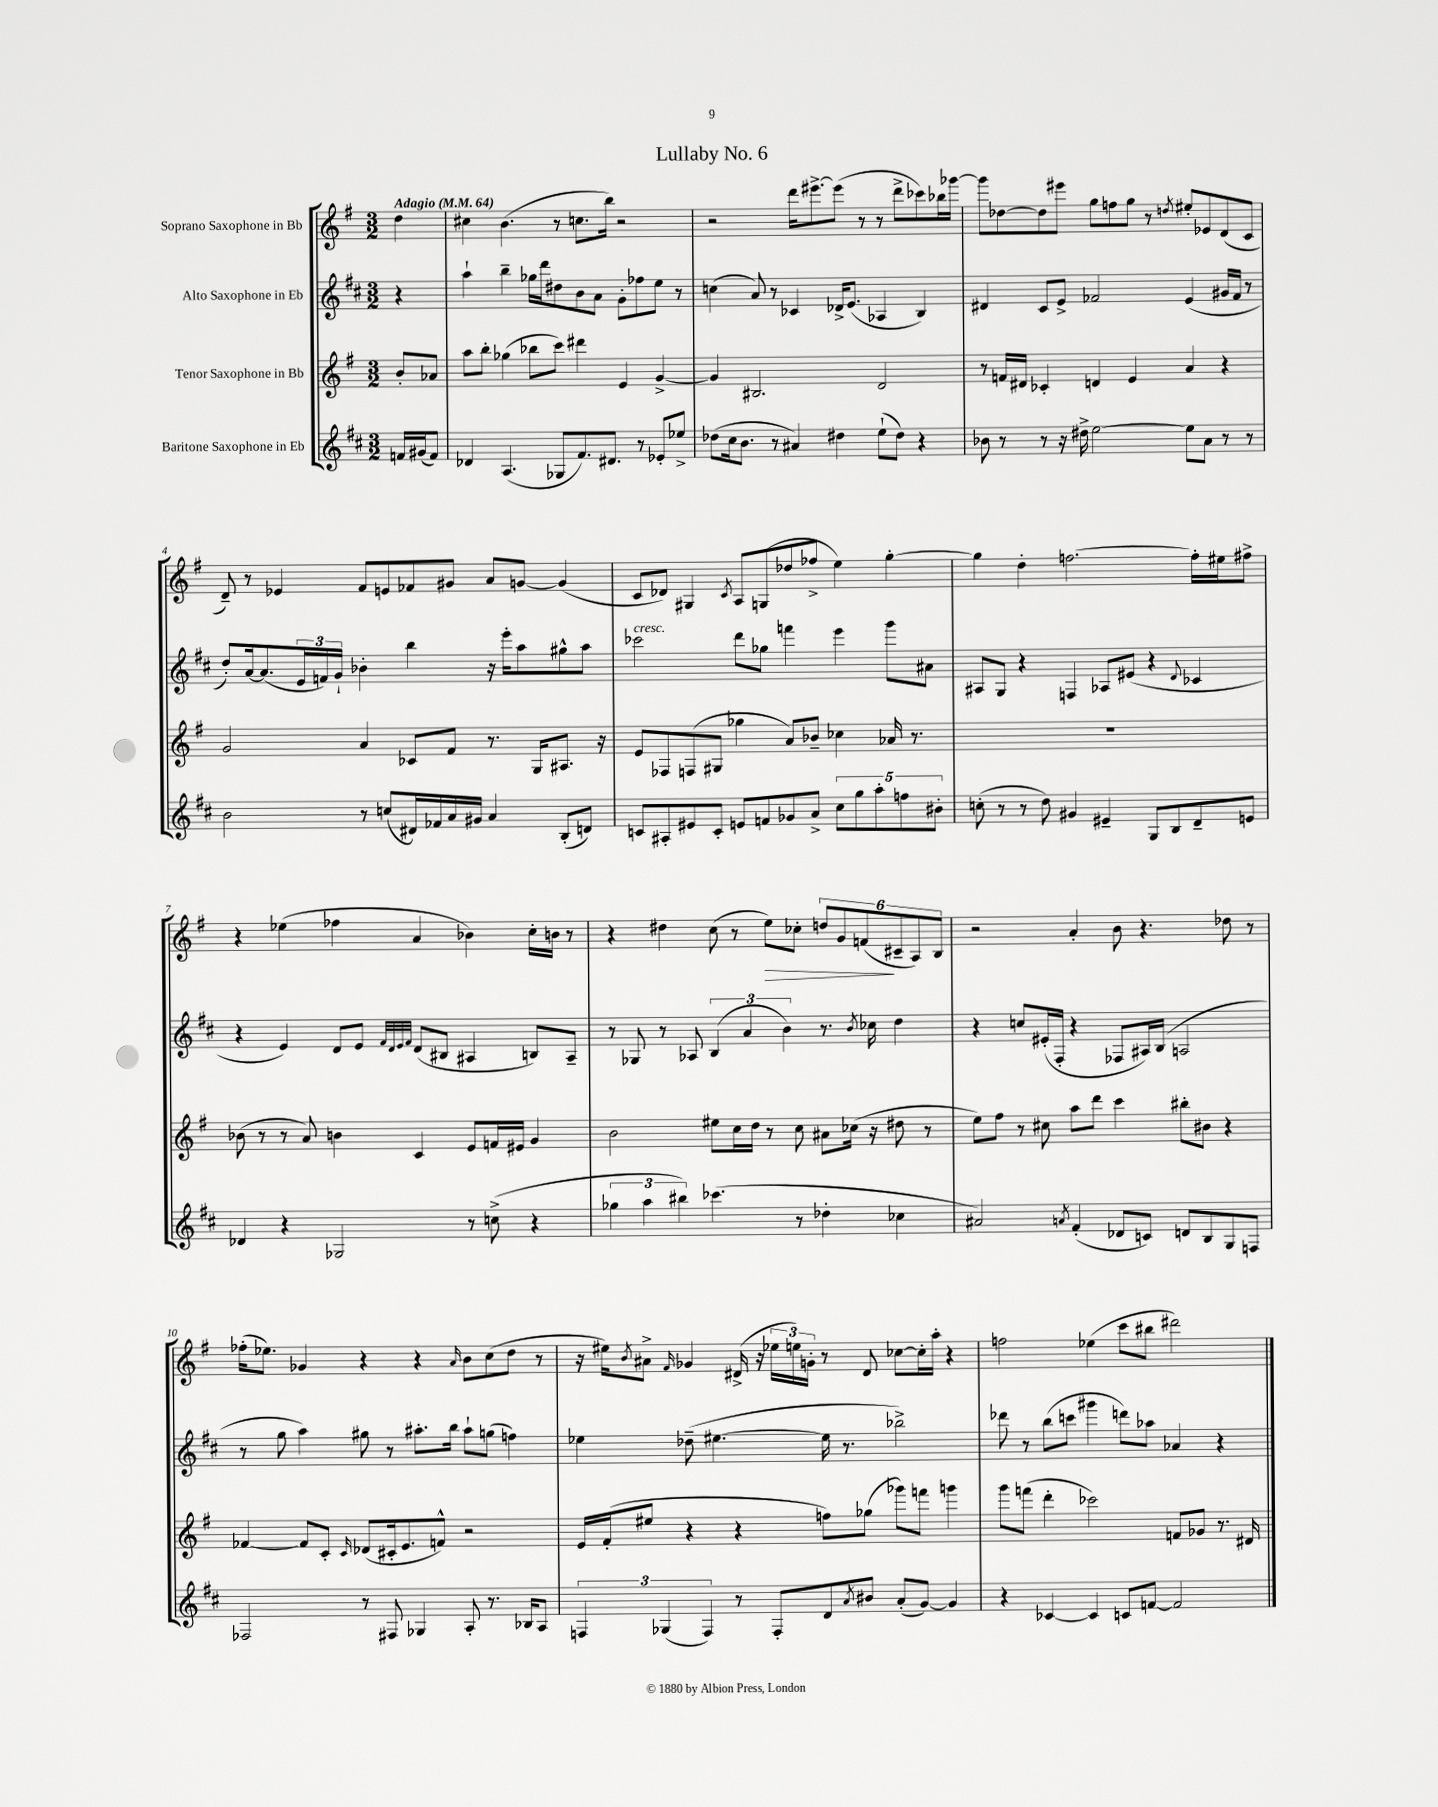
\header { title = "Lullaby No. 6" }
<<
\new StaffGroup <<
\new Staff = "s0" \with { instrumentName = "Soprano Saxophone in Bb" } {
    \clef treble \key g \major \numericTimeSignature \time 3/2 \partial 4 \tempo "Adagio" 4 = 64
    d''4 |
    cis''4 b'4.( r8 c''8. b''16) r2 |
    r2 d'''16 eis'''8.~-> eis'''8( r8 r8 d'''8-> ces'''8) bes''16 ges'''16~ |
    ges'''8 des''8~ des''8 eis'''8 g''8 f''8 g''8 r8 \acciaccatura { d''8 } eis''8-. ees'8 d'8( c'8 |
    d'8--) r8 ees'4 fis'8 e'8 fes'8 gis'8 a'8 g'8~ g'4( |
    c'8 des'8) gis4 \acciaccatura { c'8 } a8 g8( des''8 fes''8-> e''4) g''4~-. |
    g''4 d''4-. f''2.~ f''16-. eis''16 fis''8-> |
    r4 ees''4( fes''4 a'4 bes'4) c''16-. b'16 r8 |
    r4 dis''4 c''8( r8 e''8\>) ces''8-. \tuplet 6/4 { d''8 g'8 f'8\!( cis'8-- a8) b8 } |
    r2 a'4-. b'8 r4. des''8 r8 |
    fes''16-.( ees''8.) ges'4 r4 r4 \grace { a'16 } b'8 c''8( d''8 r8 |
    r16 eis''16) \acciaccatura { b'8 } ais'8-> \grace { fis'16 } ges'4 dis'16->( r16 \tuplet 3/2 { ees''16 e''16) g'16-. } r8 dis'8 ces''8~ ces''16-. a''16-. r4 |
    f''2 ees''4( c'''8 bis''8 dis'''2) \bar "|." |
}
\new Staff = "s1" \with { instrumentName = "Alto Saxophone in Eb" } {
    \clef treble \key d \major \numericTimeSignature \time 3/2 \partial 4
    r4 |
    a''4-! b''4-- ges''16 d'''16 dis''8 b'8 a'8 g'8-. fes''8 e''8 r8 |
    c''4( a'8) r8 ces'4 des'16-> e'8.( aes4 b4) |
    dis'4 cis'8 e'8-> fes'2 e'4( gis'16 fes'16 r8 |
    d''8-.) a'16~ a'8.( \tuplet 3/2 { e'16 f'16) g'16-! } bes'4-. b''4 r16 e'''16-. a''8 gis''8-^ a''8 |
    ces'''2^\markup { \italic "cresc." } d'''8 ges''8 f'''4 e'''4 g'''8 ais'8 |
    ais8 g8 r4 f4 aes8 eis'8( r4 \appoggiatura { d'8 } ces'4 |
    r4 e'4) d'8 e'8 \grace { fis'32 d'32 e'32 fis'32 } d'8( bis8 ais4 b8) ais8-- |
    r8 ges8 r8 aes8 \tuplet 3/2 { b4( a'4 b'4) } r8. \acciaccatura { b'8 } ces''16 d''4 |
    r4 c''8 eis'16-.( fis16-. r4 fes8 ais16) b16( a2 |
    r8 g''8 a''4) gis''8 r8 ais''8.-. b''16 ais''8-! g''8( f''4) |
    ees''4 des''8--( eis''4.~ eis''16 r8. bes''2->) |
    des'''8 r8 b''8( c'''8 gis'''4 d'''8) aes''8 aes'4 r4 \bar "|." |
}
\new Staff = "s2" \with { instrumentName = "Tenor Saxophone in Bb" } {
    \clef treble \key g \major \numericTimeSignature \time 3/2 \partial 4
    b'8-. aes'8 |
    a''8 b''8-. ges''4( bes''8 c'''8) dis'''4 e'4 g'4~-> |
    g'4 bis2. d'2 |
    r8 f'16 dis'16 ces'4-. d'4 e'4 a'4 r4 |
    g'2 a'4 ces'8 fis'8 r8. g16 ais8. r16 |
    e'8 fes8 f8( gis8 ges''4 a'8) bes'8-- ces''4 aes'16 r8. |
    R1. |
    bes'8( r8 r8 a'8) b'4 c'4 e'8 f'16 eis'16 g'4 |
    b'2 eis''8 c''16 d''16 r8 c''8 ais'8 ces''16( r16 dis''8 r8 |
    e''8) fis''8 r8 cis''8 a''8 d'''8 c'''4 bis''8-. bis'8 r4 |
    fes'4~ fes'8 c'8-. \grace { c'16 } des'8( cis'16-. e'8. f'8-^) r2 |
    e'16 fis'16-.( eis''8 r4 r4 f''8) ges''8( ges'''8) f'''8 g'''4 |
    g'''8 f'''8( d'''4-. ces'''2) f'8 ges'8 r8. dis'16 \bar "|." |
}
\new Staff = "s3" \with { instrumentName = "Baritone Saxophone in Eb" } {
    \clef treble \key d \major \numericTimeSignature \time 3/2 \partial 4
    f'16 gis'16( f'8) |
    des'4 a4.( ges8 fis'8.) dis'8. r8 ees'8-. ees''8-> |
    des''8( cis''16 b'8. r8 ais'4) dis''4 e''8-!( dis''8) r4 |
    bes'8 r8 r8 r16 dis''16-> e''2~ e''8 a'8 r8 r8 |
    b'2 r8 c''8( dis'16) fes'16 a'16 gis'16 a'4 b8-.( d'8) |
    c'8 ais8-. eis'8 c'8-. e'8 f'8 ges'8 a'8-> \tuplet 5/4 { cis''8 g''8 a''8-. f''8 bis'8-. } |
    c''8-.( r8 r8 d''8) gis'4 eis'4-- g8 b8 d'8-- e'8 |
    des'4 r4 ges2 r8 c''8->( r4 |
    \tuplet 3/2 { ges''4 a''4 bis''4) } ces'''4.( r8 des''4-. ces''4 |
    ais'2) \acciaccatura { a'8 } fis'4-.( des'8 c'8) d'8 b8 g8 f8 |
    fes2 r8 fis8 ges4 a8-. r8. bes16 a8 |
    \tuplet 3/2 { f4 ges4( f4) } r8 f8-. d'8 \acciaccatura { a'8 } bis'8 a'8-.( g'8~) g'4 |
    r4 ces'4~ ces'4 c'8 f'8~ f'2 \bar "|." |
}
>>
>>
